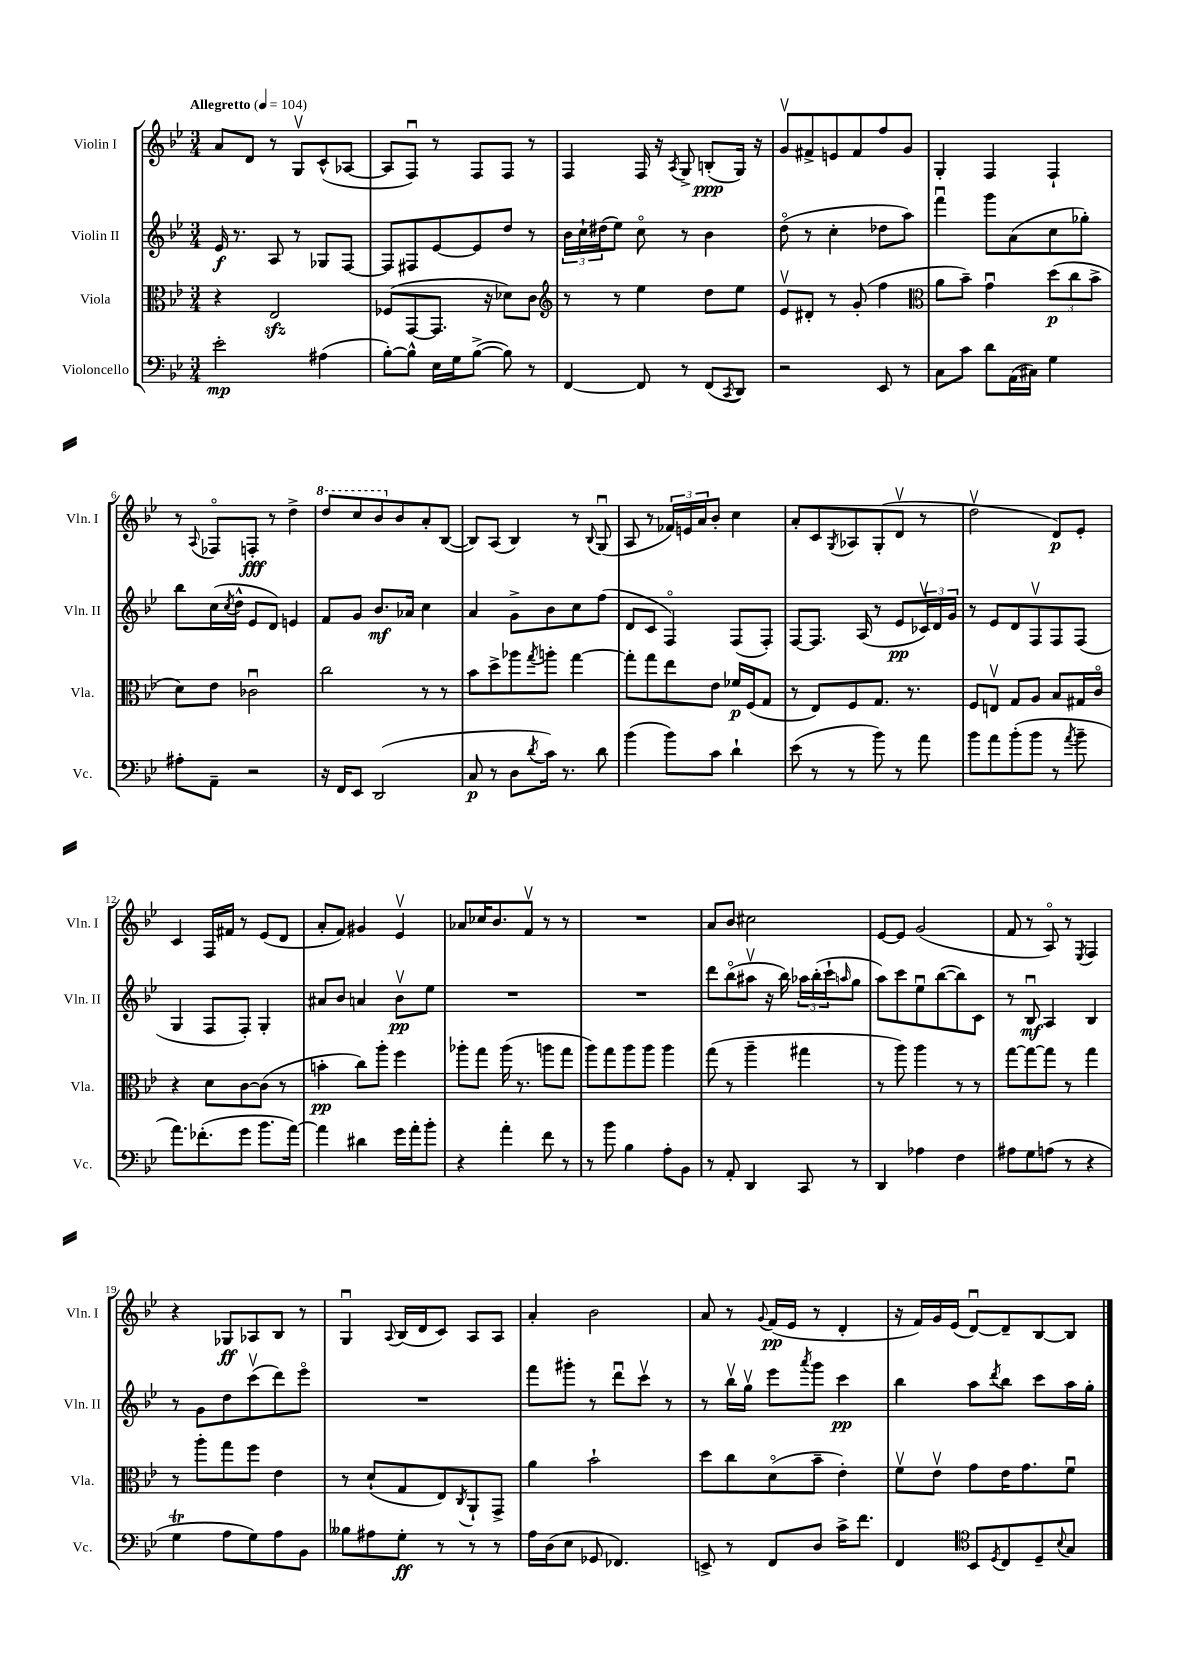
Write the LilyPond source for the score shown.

<<
\new StaffGroup <<
\new Staff = "s0" \with { instrumentName = "Violin I" shortInstrumentName = "Vln. I" } {
    \clef treble \key bes \major \numericTimeSignature \time 3/4 \tempo "Allegretto" 4 = 104
    a'8 d'8 r8 g8\upbow c'8-^( aes8~ |
    aes8 f8\downbow) r8 f8 f8 r8 |
    f4 f16 r16 \acciaccatura { a8 } g8-> b8-.\ppp( g16) r16 |
    g'8\upbow fis'8-> e'8 fis'8 f''8 g'8 |
    g4-. f4 f4-! |
    r8 \appoggiatura { a8 } fes8\flageolet f8-.\fff r8 d''4-> |
    \ottava #1 d'''8 c'''8 bes''8 \ottava #0 bes'8 a'8-. bes8~( |
    bes8) a8( bes4) r8 \appoggiatura { bes8 } g8\downbow( |
    a8 r8 \tuplet 3/2 { fes'16) e'16 a'16 } bes'8-. c''4 |
    a'8-. c'8 \acciaccatura { g8 } aes8 g8-.( d'8\upbow r8 |
    d''2\upbow d'8\p) ees'8-. |
    c'4 f16 fis'16 r8 ees'8( d'8 |
    a'8-. f'8) gis'4 ees'4\upbow |
    aes'8 ces''16 bes'8. f'8\upbow r8 r8 |
    R2. |
    a'8 bes'8 cis''2 |
    ees'8~ ees'8 g'2( |
    f'8 r8 a8\flageolet) r8 \acciaccatura { ees8 } f4 |
    r4 ges8\ff aes8 bes8 r8 |
    g4\downbow \appoggiatura { a8 } bes16( d'16 c'8) a8 a8 |
    a'4-. bes'2 |
    a'8 r8 \appoggiatura { g'8 } f'16\pp( ees'16 r8 d'4-. |
    r16 f'16) g'16 ees'16( d'8~\downbow) d'8-- bes8~ bes8 \bar "|." |
}
\new Staff = "s1" \with { instrumentName = "Violin II" shortInstrumentName = "Vln. II" } {
    \clef treble \key bes \major \numericTimeSignature \time 3/4
    ees'16\f r8. a8 r8 ges8 f8~ |
    f8 fis8 ees'8~ ees'8 d''8 r8 |
    \tuplet 3/2 { bes'16 c''16-! dis''16( } ees''8) c''8\flageolet r8 bes'4 |
    d''8\flageolet( r8 c''4-. des''8 a''8) |
    f'''4\downbow g'''8 a'8( c''8 ges''8-.) |
    bes''8 c''16( \acciaccatura { c''8 } d''16-^ ees'8 d'8) e'4 |
    f'8 g'8 bes'8.\mf aes'16 c''4 |
    a'4 g'8-> bes'8 c''8 f''8( |
    d'8 c'8 f4\flageolet) f8( f8-.) |
    f8~ f8. a16( r8 ees'8\pp \tuplet 3/2 { ces'16\upbow) d'16 g'16 } |
    r8 ees'8 d'8 f8\upbow f8 f8( |
    g4 f8 f8-.) g4-. |
    ais'8 bes'8 a'4 bes'8\upbow\pp ees''8 |
    R2. |
    R2. |
    d'''8 bes''8\flageolet( ais''8\upbow r16 bes''16) \tuplet 3/2 { aes''16 bes''16-.( c'''16-! } \grace { a''16 } g''8 |
    a''8) c'''8 ees''8\downbow bes''8~( bes''8) c'8 |
    r8 bes8\downbow\mf a4 bes4 |
    r8 g'8 d''8 c'''8\upbow( d'''8) ees'''8\flageolet |
    R2. |
    f'''8 gis'''8-. r8 d'''8\downbow c'''8\upbow r8 |
    r8 bes''16\upbow g''16\upbow ees'''8 \acciaccatura { a'''8 } g'''8 c'''4\pp |
    bes''4 a''8 \acciaccatura { d'''8 } bes''8 c'''8 a''16 g''16-. \bar "|." |
}
\new Staff = "s2" \with { instrumentName = "Viola" shortInstrumentName = "Vla." } {
    \clef alto \key bes \major \numericTimeSignature \time 3/4
    r4 ees2\sfz |
    fes8( g,8~ g,8. r16 des'8) c'8 |
    \clef treble r8 r8 ees''4 d''8 ees''8 |
    ees'8\upbow dis'8-. r8 g'8-.( f''4 |
    \clef alto a'8 bes'8--) g'4\downbow \tuplet 3/2 { d''8\p( c''8 bes'8-> } |
    d'8) ees'8 ces'2\downbow |
    c''2 r8 r8 |
    bes'8 d''8-> aes''8 \acciaccatura { g''8 } a''8-. g''4~ |
    g''8-. g''8 ees''8 ees'8 fes'16\p f16( g8 |
    r8 ees8) f8 g8. r8. |
    f8 e8\upbow g8 a8 bes8 gis16 c'16\flageolet |
    r4 d'8 c'8~ c'8( r8 |
    b'4-.\pp c''8) a''8-. f''4 |
    aes''8-. g''8 aes''16( r8. a''8 g''8 |
    a''8) g''8 a''8 a''8 a''4 |
    g''8( r8 a''4-- gis''4 |
    r8 a''8) a''4 r8 r8 |
    g''8~ g''8~ g''8 r8 g''4 |
    r8 a''8-. g''8 f''8 ees'4 |
    r8 d'8-!( g8 ees8) \acciaccatura { c8 } a,8-! g,8-> |
    a'4 bes'2-! |
    d''8 c''8 d'8\flageolet( bes'8-- ees'4-.) |
    f'8\upbow ees'8\upbow g'8 ees'16 g'8. f'8\downbow \bar "|." |
}
\new Staff = "s3" \with { instrumentName = "Violoncello" shortInstrumentName = "Vc." } {
    \clef bass \key bes \major \numericTimeSignature \time 3/4
    ees'2-.\mp ais4( |
    bes8~-.) bes8-^ ees16 g16 bes8~->( bes8) r8 |
    f,4~ f,8 r8 f,8( \acciaccatura { c,8 } d,8) |
    r2 ees,8 r8 |
    c8 c'8 d'8 a,16( cis16) g4 |
    ais8-. a,8-- r2 |
    r16 f,16 ees,8 d,2( |
    c8\p r8 d8 \acciaccatura { d'8 } c'16) r8. d'8 |
    bes'4( bes'8) c'8 d'4-! |
    ees'8( r8 r8 bes'8) r8 a'8 |
    bes'8 a'8 bes'8-.( bes'8 r8 \acciaccatura { a'8 } bes'8-- |
    a'8.) fes'8.-.( g'8 bes'8. a'16~) |
    a'4 dis'4 g'16 a'16-. bes'8-. |
    r4 a'4-. f'8 r8 |
    r8 bes'8 bes4 a8-. bes,8 |
    r8 a,8-. d,4 c,8 r8 |
    d,4 aes4 f4 |
    ais8 g8 a8( r8 r4 |
    g4\trill a8 g8) a8 bes,8 |
    beses8 ais8 g8-.\ff r8 r8 r8 |
    a16 d16( ees8 ges,8 fes,4.) |
    e,8-> r8 f,8 d8 c'16-> f'8. |
    f,4 \clef tenor bes,8 \acciaccatura { d8 } c8 d8-- \appoggiatura { bes8 } g8 \bar "|." |
}
>>
>>
